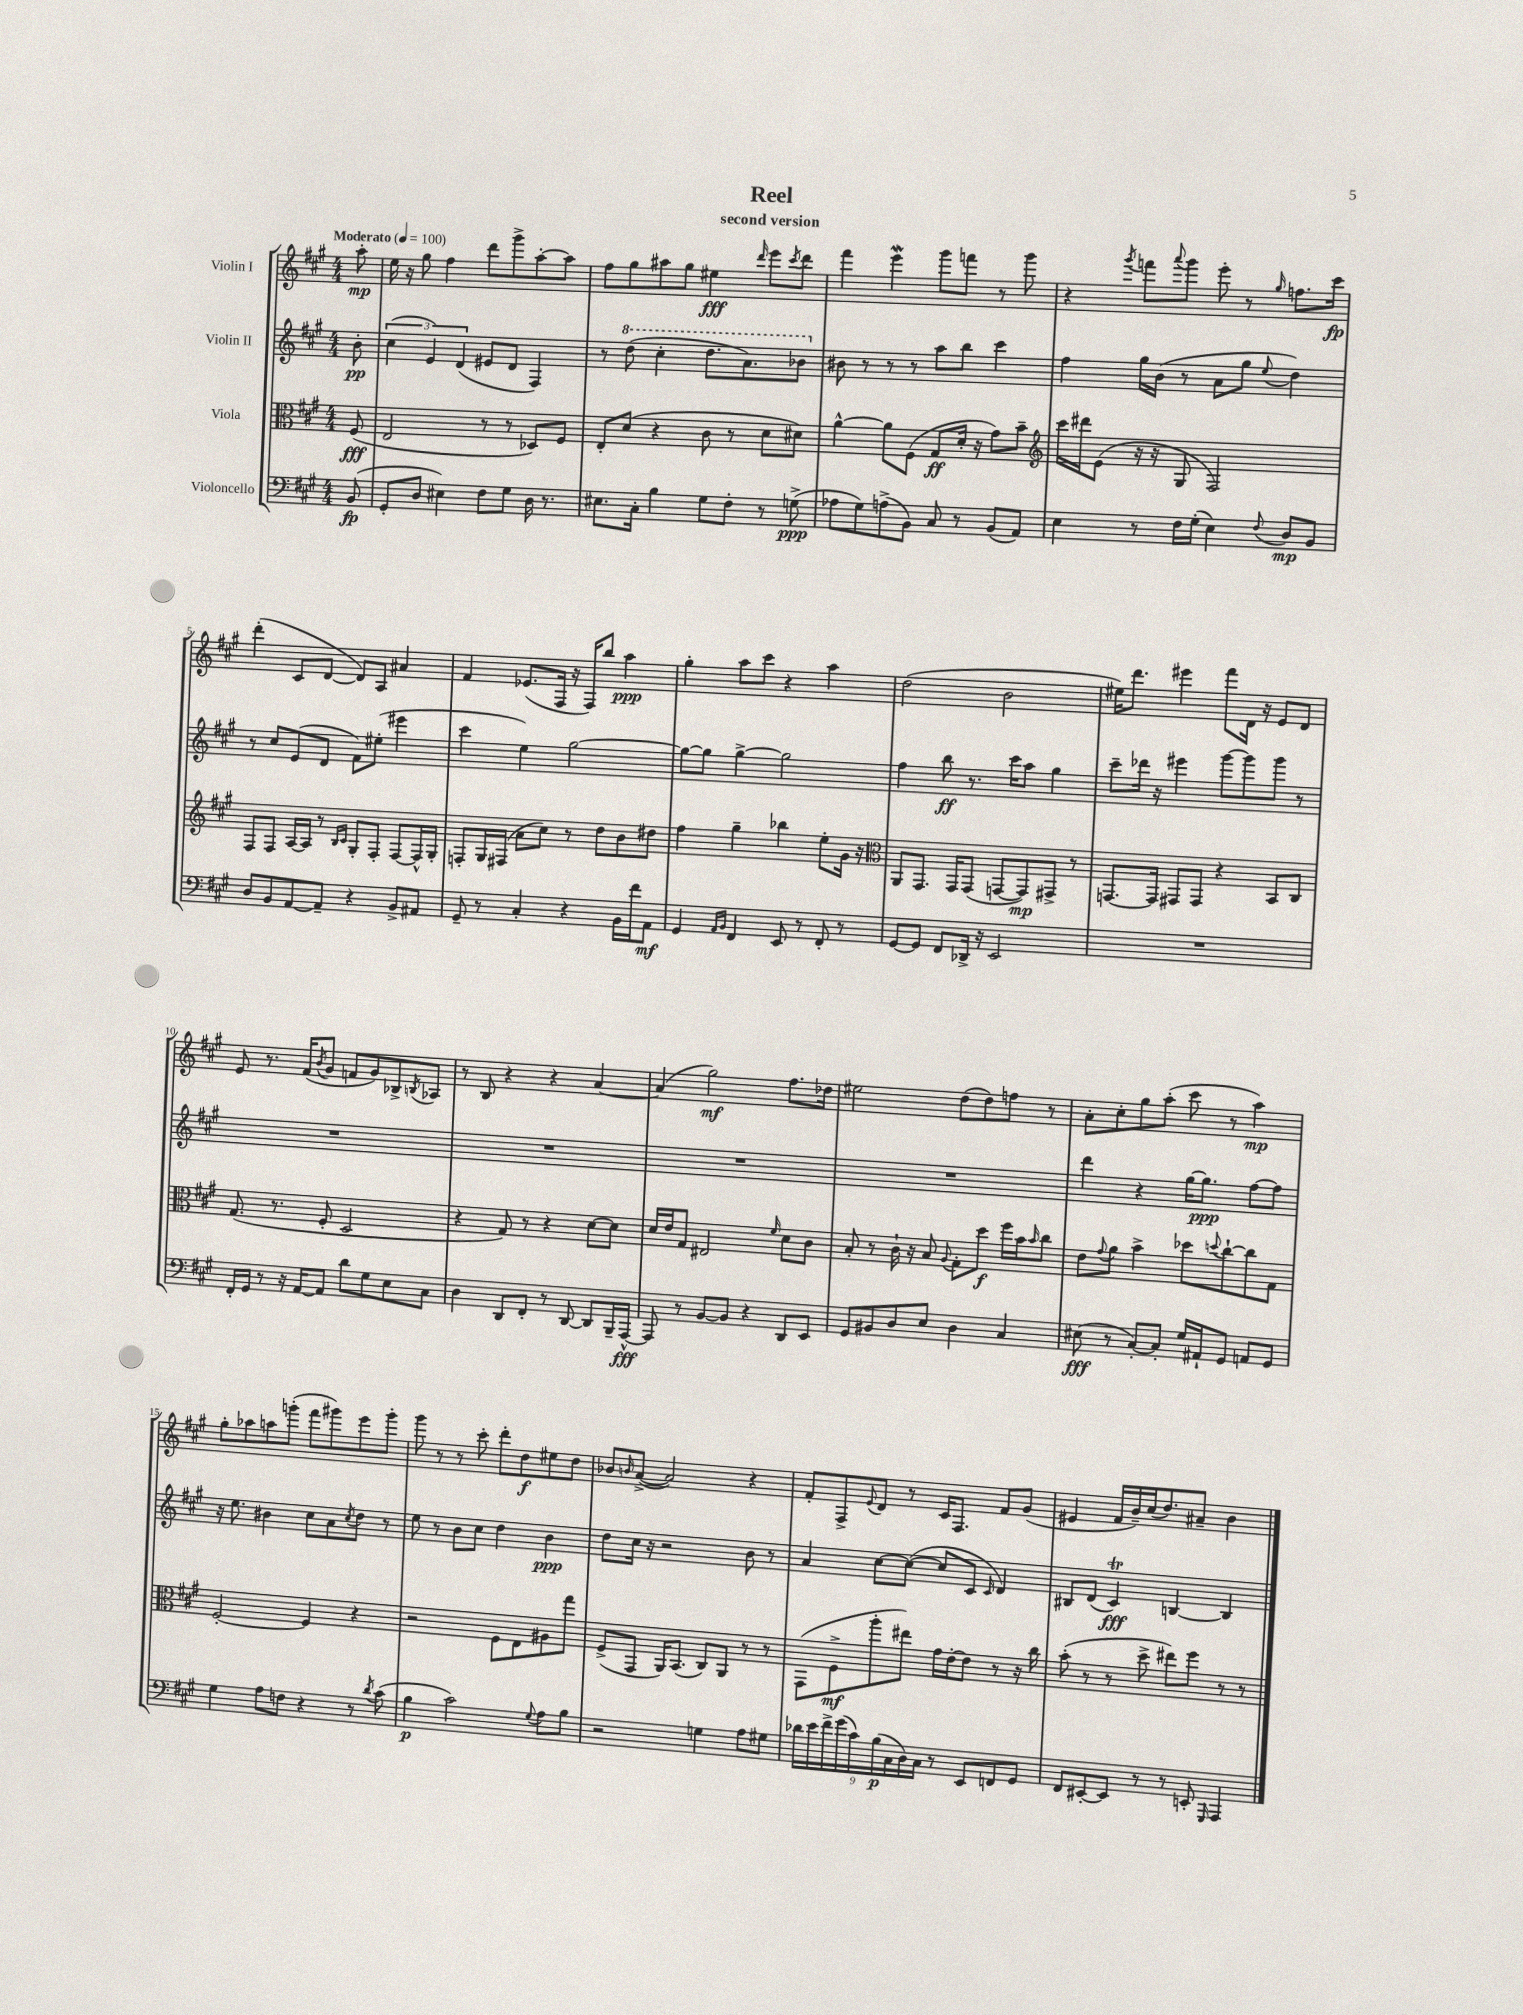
\header { title = "Reel" subtitle = "second version" }
<<
\new StaffGroup <<
\new Staff = "s0" \with { instrumentName = "Violin I" } {
    \clef treble \key a \major \numericTimeSignature \time 4/4 \partial 8 \tempo "Moderato" 4 = 100
    a''8-.\mp |
    e''16 r16 gis''8 fis''4 d'''8 gis'''8-> a''8~-. a''8 |
    fis''8 gis''8 ais''8 gis''8 eis''4\fff \grace { d'''16 } e'''8 \acciaccatura { cis'''8 } d'''8 |
    fis'''4 e'''4\mordent gis'''8 f'''8 r8 gis'''8 |
    r4 \acciaccatura { gis'''8 } f'''8 \appoggiatura { a'''8 } gis'''8 e'''8-. r8 \grace { gis''16 } f''8. cis'''16\fp |
    d'''4-.( cis'8 d'8~ d'8) a8 ais'4 |
    fis'4 ees'8.( fis16 r16 fis16) b''8 a''4\ppp |
    gis''4-. a''8 cis'''8 r4 a''4 |
    d''2( b'2 |
    eis''16) d'''8. eis'''4 fis'''8 d'16 r16 e'8 d'8 |
    e'8 r8. fis'16( \acciaccatura { b'8 } gis'8 f'8 gis'8) bes8-> \acciaccatura { b8 } aes8 |
    r8 b8 r4 r4 a'4~ |
    a'4( gis''2\mf) fis''8. des''16 |
    eis''2 d''8( d''8) f''8 r8 |
    a'8-. cis''8-. gis''8 a''8-.( cis'''8 r8 a''4\mp) |
    gis''8-. aes''8 a''8 g'''8-.( fis'''8 gis'''8) e'''8 gis'''8-. |
    gis'''8 r8 r8 cis'''8-. d'''8-. d''8\f eis''8 d''8 |
    bes'8 \grace { b'16 } a'8~->( a'2) r4 |
    fis'8-. fis8-> \appoggiatura { e'8 } d'8 r8 cis'16 fis8. fis'8 gis'8( |
    eis'4 fis'16 b'16--) cis''16( d''8.) ais'8-- b'4 \bar "|." |
}
\new Staff = "s1" \with { instrumentName = "Violin II" } {
    \clef treble \key a \major \numericTimeSignature \time 4/4 \partial 8
    b'8-.\pp |
    \tuplet 3/2 { cis''4( e'4) d'4( } eis'8 d'8 fis4) |
    r8 \ottava #1 d'''8( cis'''4-. d'''8. a''8.) bes''8 \ottava #0 |
    bis'8 r8 r8 r8 a''8 b''8 cis'''4 |
    fis''4 gis''16 b'16( r8 a'8 gis''8 \appoggiatura { e''8 } d''4) |
    r8 cis''8 e'8( d'8 fis'8) eis''8-.( eis'''4 |
    cis'''4 e''4) gis''2~ |
    gis''8~ gis''8 gis''4~-> gis''2 |
    fis''4 b''8\ff r8. cis'''16 a''8 gis''4 |
    cis'''8-- des'''16 r16 eis'''4 gis'''8~ gis'''8 gis'''8 r8 |
    R1 |
    R1 |
    R1 |
    R1 |
    d'''4 r4 gis''16~ gis''8.\ppp fis''8~ fis''8 |
    r16 e''8. bis'4 cis''8 a'8 \acciaccatura { cis''8 } d''8 r8 |
    e''8 r8 b'8 cis''8 d''4 b'4\ppp |
    d''8 cis''16 r16 r2 b'8 r8 |
    a'4 cis''8~ cis''8~( cis''8 cis'8 \grace { cis'16 } d'4) |
    bis8 d'8( cis'4\trill\fff) b4~ b4 \bar "|." |
}
\new Staff = "s2" \with { instrumentName = "Viola" } {
    \clef alto \key a \major \numericTimeSignature \time 4/4 \partial 8
    fis8\fff( |
    e2 r8 r8 des8) fis8 |
    e8-. d'8( r4 cis'8 r8 d'8 dis'8) |
    a'4~-^ a'8 fis8( gis8\ff d'16-. r16 gis'8) b'8-- |
    \clef treble cis'''16 dis'''16 e'8( r16 r16 gis8 fis2) |
    fis8 fis8 a16~ a16 r8 \grace { b16 cis'16 } gis8-. fis8-. fis8~ fis16-^ gis16-. |
    f8-. gis16 fis16( a'8 cis''8) r8 d''8 b'8 dis''8 |
    fis''4 gis''4-- bes''4 e''8-. gis'16 r16 |
    \clef alto a,8 gis,8. gis,16 gis,8( g,8~ g,8\mp) gis,8-> r8 |
    g,8.~ g,16 gis,8 gis,8 r4 b,8 cis8 |
    gis8.( r8. fis8-. d2 |
    r4 gis8) r8 r4 d'8~ d'8 |
    d'16 e'16 gis8 eis2 \grace { fis'16 } d'8 cis'8 |
    b8-. r8 cis'16-! r16 b8 \appoggiatura { a8 } gis8-. d''8\f fis''16 b'16 \grace { b'16 } cis''8 |
    e'8 \appoggiatura { gis'8 } a'8 b'4-> des''8 \appoggiatura { d''8 } cis''8~-! cis''8 gis8 |
    fis2~-. fis4 r4 |
    r2 fis8 e8 ais8 gis''8 |
    fis8->( gis,8 a,16) b,8.( cis8) a,8 r8 r8 |
    gis,8( fis8->\mf a''8-. eis''8) gis'16 e'16~-. e'8 r8 r16 cis''16 |
    b'8-.( r8 r8 d''8-> eis''8) fis''8 r8 r8 \bar "|." |
}
\new Staff = "s3" \with { instrumentName = "Violoncello" } {
    \clef bass \key a \major \numericTimeSignature \time 4/4 \partial 8
    b,8\fp( |
    gis,8-. d8 eis4) fis8 gis8 d16 r8. |
    eis8. cis16-. b4 gis8 fis8-. r8 g8->\ppp( |
    aes8 gis8) a8->( b,8) cis8 r8 b,8( a,8) |
    e4 r8 fis16 gis16-.( e4) \appoggiatura { fis8 } d8\mp b,8 |
    d8 b,8 a,8~ a,8-- r4 b,8-> ais,8 |
    gis,8-- r8 cis4-. r4 b,16 fis'16 a,8\mf |
    gis,4 \grace { a,16 b,16 } fis,4 e,8 r8 fis,8-. r8 |
    gis,8~ gis,8 fis,8 des,16-> r16 e,2 |
    R1 |
    fis,16-. gis,16 r8 r16 a,16~ a,8 d'8 gis8 e8 cis8 |
    d4 d,8 fis,8-. r8 d,8~ d,8 b,,16-- a,,16~-^\fff |
    a,,8 r8 b,8~ b,8 r4 d,8 e,8 |
    gis,8 bis,8 d8 e8 d4 cis4 |
    eis8\fff( r8 cis8~-.) cis8-. gis16 ais,16-! gis,8 a,8 gis,8 |
    gis4 a8 f8 r4 r8 \acciaccatura { d'8 } cis'8( |
    b4\p cis'2) \appoggiatura { gis8 } a8 b8 |
    r2 g4 a8 gis8 |
    \tuplet 9/8 { des'16 e'16 fis'16-> gis'16( cis'16) b16\p( cis16 d16) cis16 } r8 e,8 f,8 gis,8 |
    fis,8 eis,8~-. eis,8 r8 r8 e,8-. \grace { gis,,16 } a,,4 \bar "|." |
}
>>
>>
